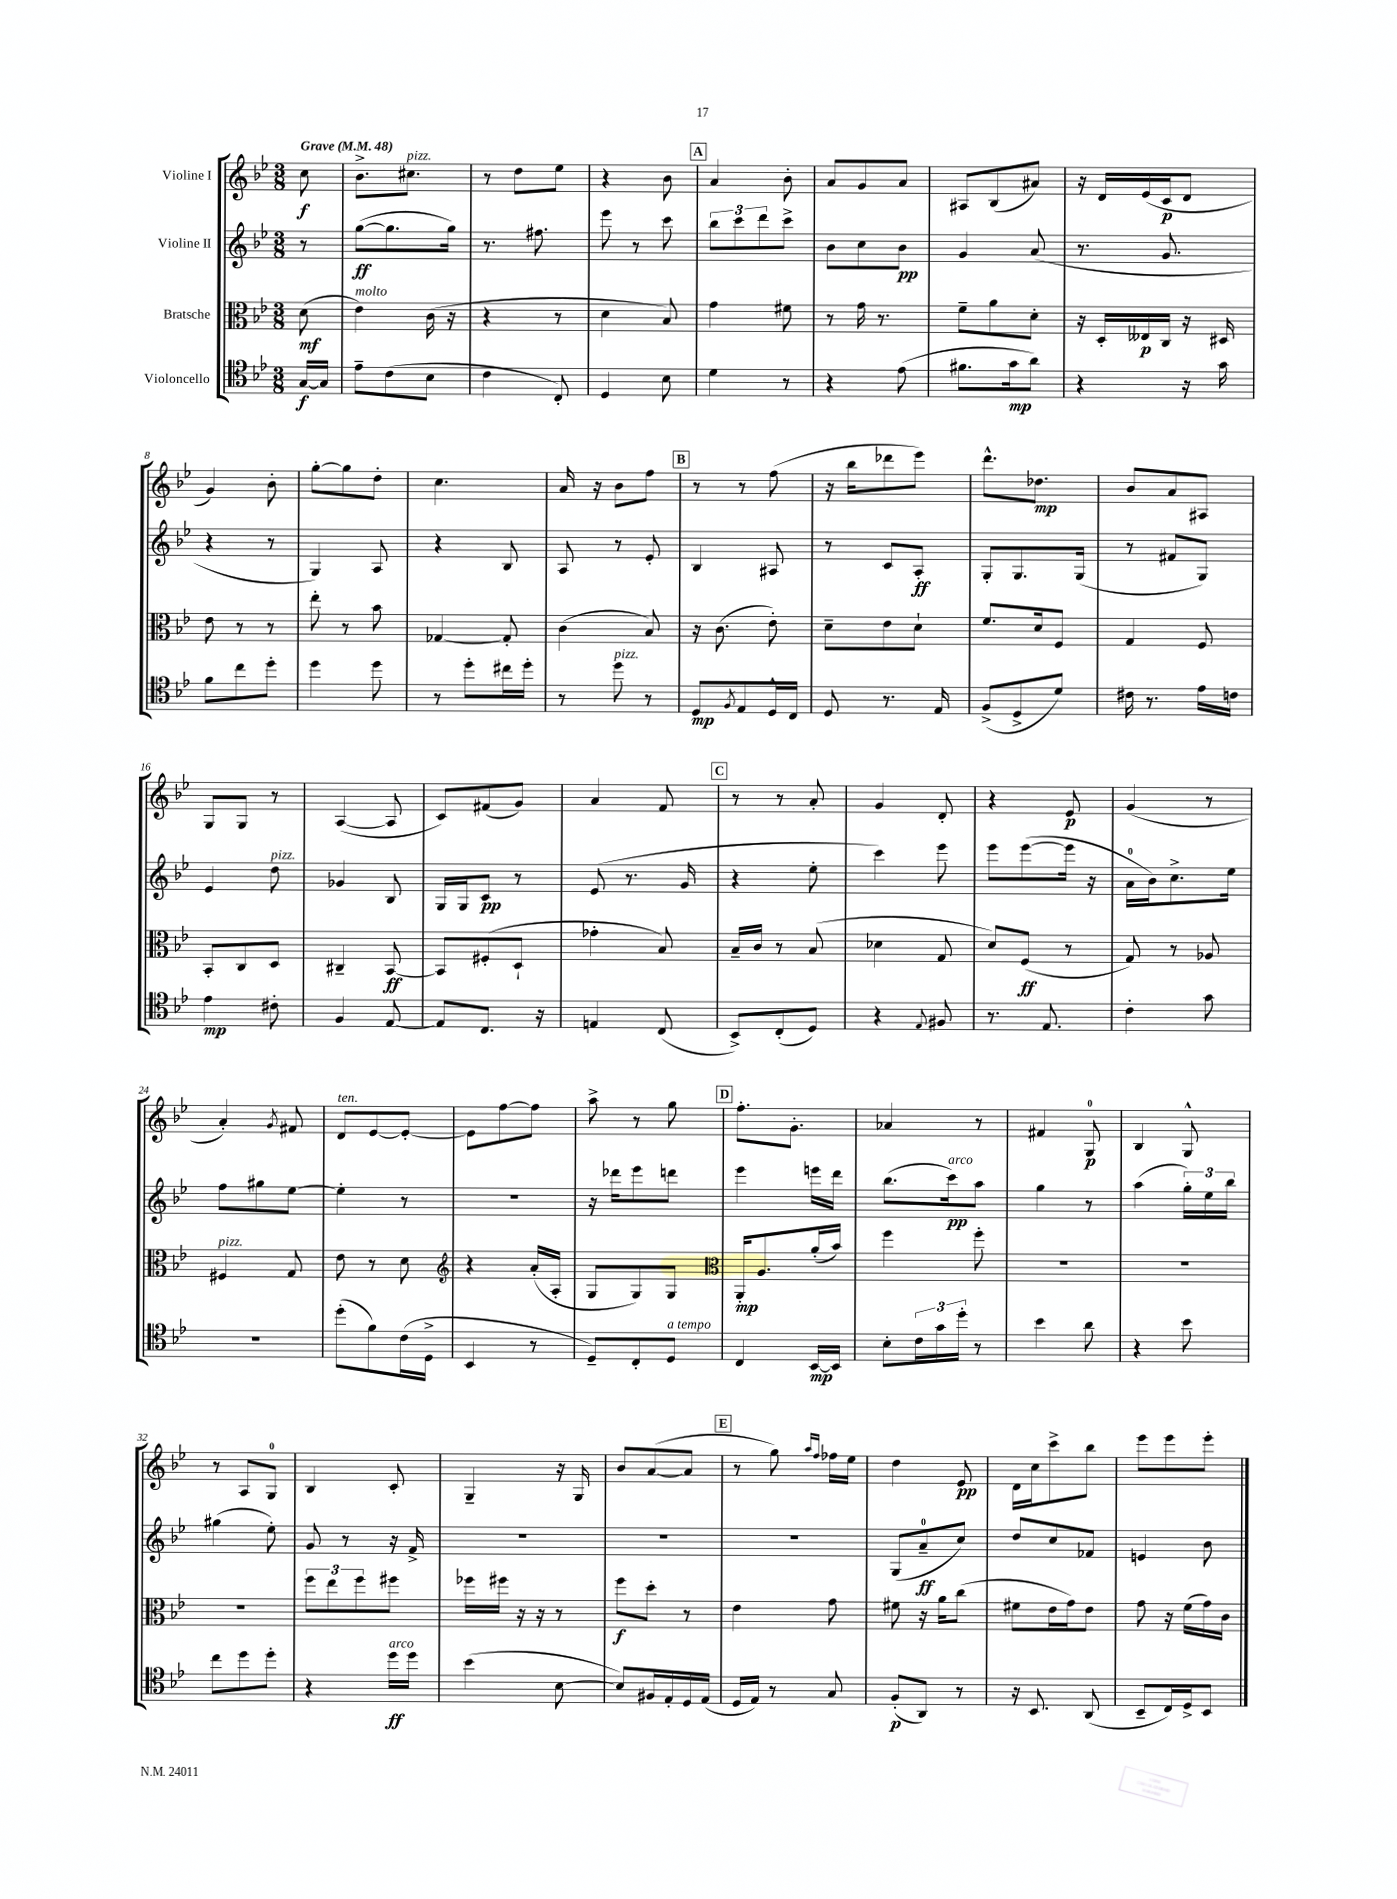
<<
\new StaffGroup <<
\new Staff = "s0" \with { instrumentName = "Violine I" } {
    \clef treble \key bes \major \numericTimeSignature \time 3/8 \partial 8 \tempo "Grave" 4 = 48
    c''8\f |
    bes'8.-> cis''8.^\markup { \italic "pizz." } |
    r8 d''8 ees''8 |
    r4 bes'8 |
    \mark \markup { \box "A" } a'4 bes'8-. |
    a'8 g'8 a'8 |
    ais8 bes8( ais'8) |
    r16 d'16 ees'16( c'16\p d'8 |
    g'4) bes'8-. |
    g''8~-. g''8 d''8-. |
    c''4. |
    a'16 r16 bes'8 f''8 |
    \mark \markup { \box "B" } r8 r8 f''8( |
    r16 bes''16 des'''8 ees'''8) |
    d'''8.-^ des''8.\mp |
    bes'8 a'8 ais8 |
    g8 g8 r8 |
    a4~( a8 |
    c'8) fis'8( g'8) |
    a'4 f'8 |
    \mark \markup { \box "C" } r8 r8 a'8-. |
    g'4 d'8-. |
    r4 ees'8\p |
    g'4( r8 |
    a'4-.) \acciaccatura { g'8 } fis'8 |
    d'8^\markup { \italic "ten." } ees'8~ ees'8~-. |
    ees'8 f''8~ f''8 |
    a''8-> r8 g''8 |
    \mark \markup { \box "D" } f''8.-. g'8.-. |
    aes'4 r8 |
    fis'4 g8-0\p |
    bes4 g8-^ |
    r8 a8 g8-0 |
    bes4 c'8-. |
    g4-- r16 g16 |
    bes'8 a'8~( a'8 |
    \mark \markup { \box "E" } r8 g''8) \grace { a''16 f''16 } fes''16 ees''16 |
    d''4 ees'8\pp |
    d'16 c''16 c'''8-> bes''8 |
    ees'''8 ees'''8 ees'''8-. \bar "|." |
}
\new Staff = "s1" \with { instrumentName = "Violine II" } {
    \clef treble \key bes \major \numericTimeSignature \time 3/8 \partial 8
    r8 |
    g''8~\ff( g''8. g''16) |
    r8. fis''8. |
    ees'''8 r8 c'''8 |
    \mark \markup { \box "A" } \tuplet 3/2 { bes''8 c'''8 d'''8 } c'''8-> |
    bes'8 c''8 bes'8\pp |
    g'4 a'8( |
    r8. g'8. |
    r4 r8 |
    g4) a8 |
    r4 bes8 |
    a8 r8 ees'8-. |
    \mark \markup { \box "B" } bes4 ais8 |
    r8 c'8 a8-.\ff |
    g8-. g8. g16( |
    r8 fis'8 g8) |
    ees'4 d''8^\markup { \italic "pizz." } |
    ges'4 bes8 |
    g16 g16 c'8\pp r8 |
    ees'8( r8. g'16 |
    \mark \markup { \box "C" } r4 ees''8-. |
    c'''4) ees'''8 |
    ees'''8 ees'''8~( ees'''16 r16 |
    a'16-0 bes'16) c''8.-> ees''16 |
    f''8 gis''8 ees''8~ |
    ees''4-. r8 |
    r4. |
    r16 des'''16 ees'''8 d'''8 |
    \mark \markup { \box "D" } ees'''4 e'''16 d'''16 |
    bes''8.( c'''16\pp^\markup { \italic "arco" }) a''8 |
    g''4 r8 |
    a''4( \tuplet 3/2 { g''16-.) ees''16 bes''16 } |
    gis''4( ees''8-.) |
    g'8 r8 r16 f'16-> |
    R4. |
    R4. |
    \mark \markup { \box "E" } R4. |
    g8( a'8-0--\ff c''8) |
    d''8 c''8 fes'8 |
    e'4 bes'8 \bar "|." |
}
\new Staff = "s2" \with { instrumentName = "Bratsche" } {
    \clef alto \key bes \major \numericTimeSignature \time 3/8 \partial 8
    d'8\mf( |
    ees'4^\markup { \italic "molto" }) c'16( r16 |
    r4 r8 |
    d'4 bes8) |
    \mark \markup { \box "A" } g'4 fis'8 |
    r8 g'16 r8. |
    f'8-- a'8 d'8-. |
    r16 d16-. eeses16\p c16 r16 dis16 |
    ees'8 r8 r8 |
    ees''8-. r8 bes'8 |
    ges4~ ges8-. |
    c'4( bes8) |
    \mark \markup { \box "B" } r16 c'8.( ees'8-.) |
    d'8-- ees'8 d'8-! |
    f'8. d'16 f8 |
    g4 f8 |
    bes,8-. c8 d8 |
    cis4-- bes,8~\ff |
    bes,8 fis8-.( d8-! |
    ges'4-. bes8) |
    \mark \markup { \box "C" } bes16-- c'16 r8 bes8( |
    des'4 g8 |
    d'8) f8\ff( r8 |
    g8) r8 aes8 |
    fis4^\markup { \italic "pizz." } g8 |
    ees'8 r8 d'8 |
    \clef treble r4 a'16-.( a16-. |
    g8 g8) g8 |
    \mark \markup { \box "D" } \clef alto a,16-.\mp a8. a'16-.( bes'16) |
    f''4 f''8-. |
    R4. |
    R4. |
    R4. |
    \tuplet 3/2 { f''8 ees''8 f''8 } fis''8 |
    fes''16 fis''16 r16 r16 r8 |
    f''8\f d''8-. r8 |
    \mark \markup { \box "E" } ees'4 g'8 |
    fis'8 r16 a'16 c''8( |
    fis'8 ees'16 g'16) ees'8 |
    g'8 r16 f'16( g'16) c'16 \bar "|." |
}
\new Staff = "s3" \with { instrumentName = "Violoncello" } {
    \clef tenor \key bes \major \numericTimeSignature \time 3/8 \partial 8
    g16~\f g16 |
    ees'8-- c'8( bes8 |
    c'4 c8-.) |
    d4 bes8 |
    \mark \markup { \box "A" } d'4 r8 |
    r4 ees'8( |
    fis'8. g'16\mp a'8) |
    r4 r16 g'16 |
    f'8 c''8 d''8-. |
    d''4 d''8 |
    r8 d''8-. cis''16 d''16-. |
    r8 d''8^\markup { \italic "pizz." } r8 |
    \mark \markup { \box "B" } d8\mp \acciaccatura { f8 } ees8 d16-^ c16 |
    d8 r8. ees16 |
    f8->( d8-> d'8) |
    cis'16 r8. ees'16 c'16 |
    ees'4\mp cis'8-. |
    f4 ees8~ |
    ees8 c8. r16 |
    e4 c8( |
    \mark \markup { \box "C" } bes,8->) c8-.( d8) |
    r4 \appoggiatura { ees8 } fis8 |
    r8. ees8. |
    c'4-. g'8 |
    R4. |
    d''8-.( f'8) c'16( d16-> |
    bes,4 r8 |
    d8--) c8-. d8^\markup { \italic "a tempo" } |
    \mark \markup { \box "D" } c4 bes,16~\mp bes,16 |
    bes8-. \tuplet 3/2 { c'16 g'16 d''16-. } r8 |
    bes'4 a'8 |
    r4 bes'8 |
    c''8 d''8 d''8-. |
    r4 d''16\ff^\markup { \italic "arco" } d''16 |
    bes'4( bes8~ |
    bes8) fis16 ees16-. d16 ees16( |
    \mark \markup { \box "E" } d16 ees16) r8 g8 |
    f8-.\p( a,8) r8 |
    r16 bes,8. a,8( |
    bes,8-- c16) d16-> bes,8 \bar "|." |
}
>>
>>
